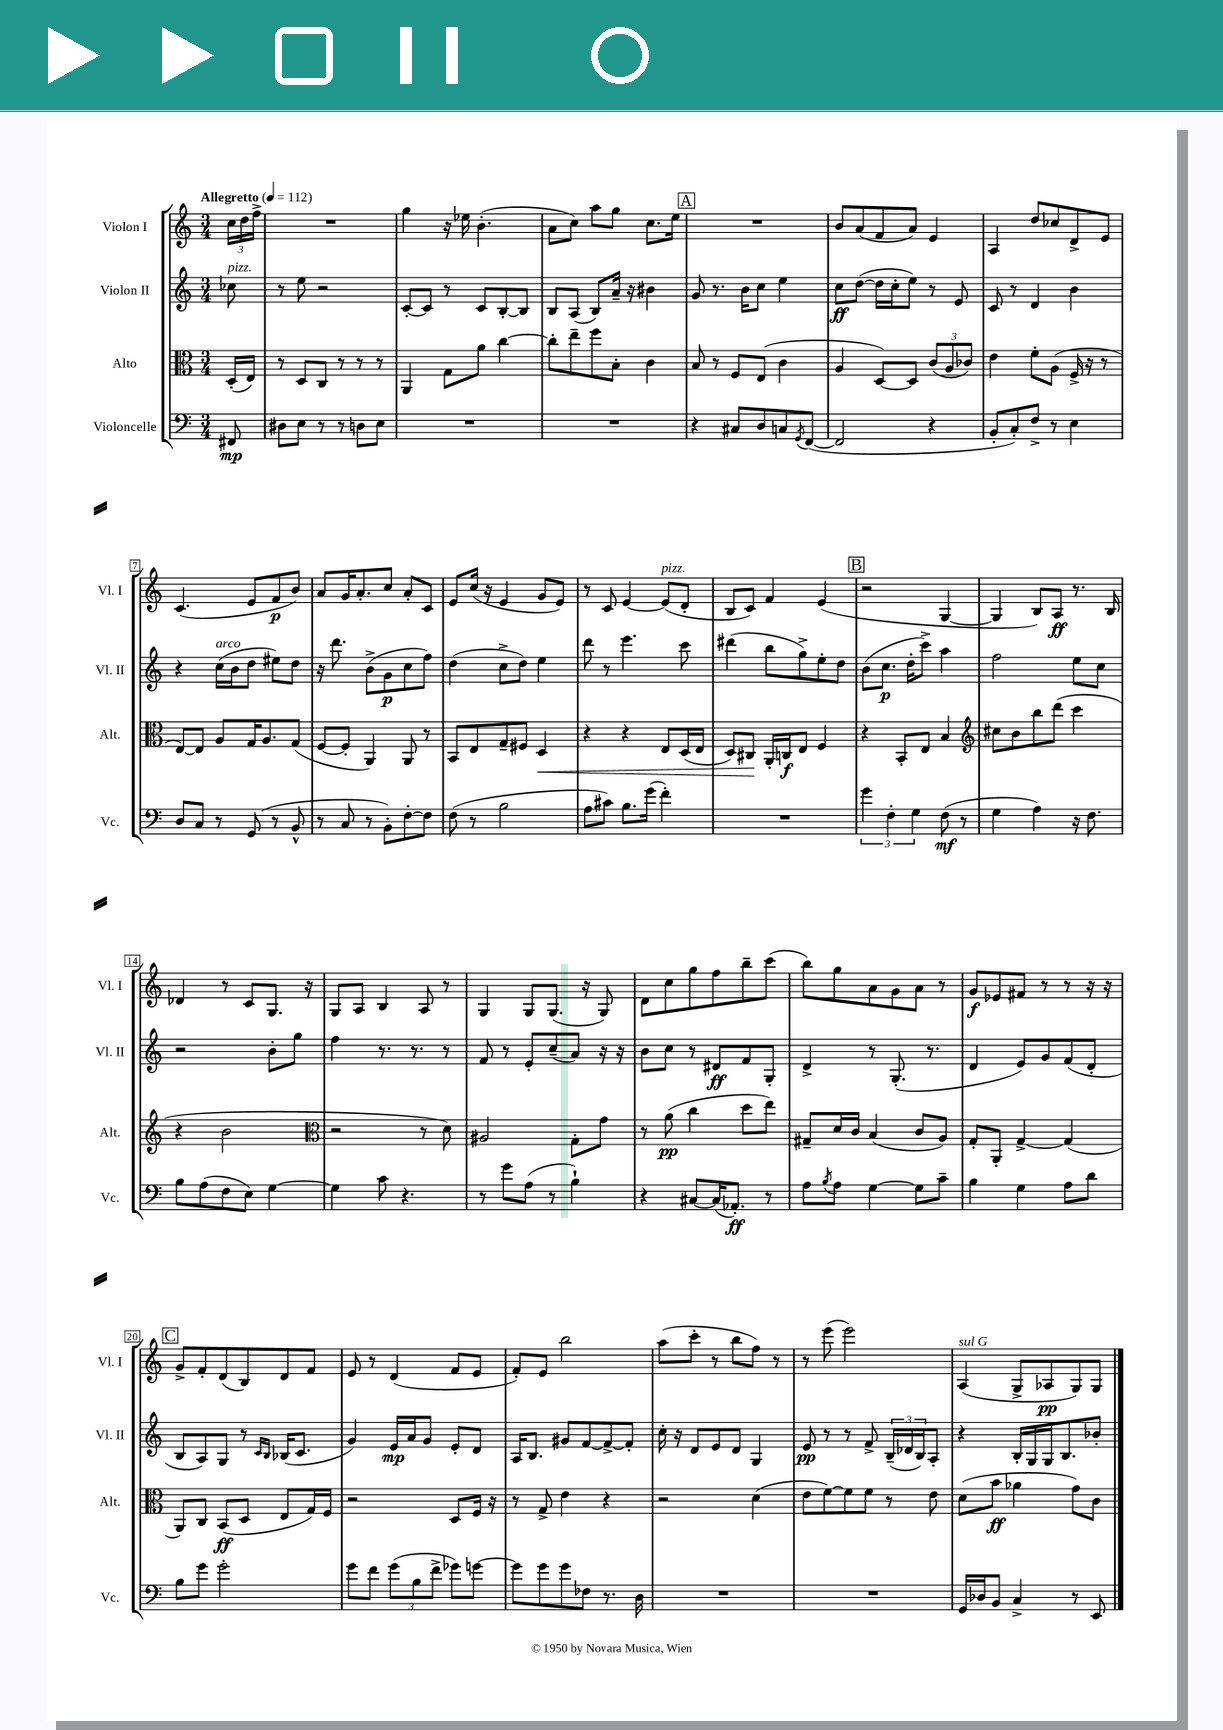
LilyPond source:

<<
\new StaffGroup <<
\new Staff = "s0" \with { instrumentName = "Violon I" shortInstrumentName = "Vl. I" } {
    \clef treble \key c \major \numericTimeSignature \time 3/4 \partial 8 \tempo "Allegretto" 4 = 112
    \tuplet 3/2 { c''16 d''16 f''16-> } |
    R2. |
    g''4 r16 ees''16 b'4.-.( |
    a'8 c''8) a''8 g''8 c''8. e''16 |
    \mark \markup { \box "A" } R2. |
    b'8 a'8( f'8 a'8) e'4 |
    a4 d''8 ces''8 d'8-> e'8 |
    c'4.( e'8 f'8\p b'8) |
    a'8 g'16 a'8.-. c''8 a'8-. c'8 |
    e'8 c''16( r16 e'4 g'8 e'8) |
    r8 c'8 e'4~ e'8^\markup { \italic "pizz." }( d'8-. |
    b8 c'8) f'4 e'4( |
    \mark \markup { \box "B" } r2 g4~ |
    g4 b8) a8\ff r8. b16 |
    des'4 r8 c'8 g8. r16 |
    g8 a8 b4 a8 r8 |
    g4 g8 g8.( r16 g8) |
    d'8 c''8 g''8 f''8 b''8-- c'''8( |
    b''8) g''8 a'8 g'8 a'8 r8 |
    g'8\f ees'8 fis'8 r8 r8 r16 r16 |
    \mark \markup { \box "C" } g'8-> f'8-. d'8( b8) d'8 f'8 |
    e'8 r8 d'4( f'8 e'8 |
    f'8-.) e'8 b''2 |
    a''8( c'''8-. r8 b''8 f''8) r8 |
    r8 e'''8( e'''2) |
    a4^\markup { \italic "sul G" }( g8-> aes8\pp g8) g8 \bar "|." |
}
\new Staff = "s1" \with { instrumentName = "Violon II" shortInstrumentName = "Vl. II" } {
    \clef treble \key c \major \numericTimeSignature \time 3/4 \partial 8
    ces''8^\markup { \italic "pizz." } |
    r8 e''8 r2 |
    c'8~-. c'8 r8 c'8 b8~-. b8 |
    b8 a8( b8) a'16-- r16 bis'4 |
    \mark \markup { \box "A" } g'8 r8. b'16 c''8 e''4 |
    c''8\ff d''8~( d''16 c''16-. e''8) r8 e'8 |
    c'8 r8 d'4 b'4 |
    r4 c''16^\markup { \italic "arco" }( b'16 d''8 eis''8) d''8 |
    r16 d'''8. b'8->( g'8\p c''8 f''8) |
    d''4( c''8-> d''8) e''4 |
    d'''8 r8 e'''4. c'''8 |
    dis'''4( b''8 g''8->) e''8-. d''8 |
    \mark \markup { \box "B" } b'8( c''8.\p d''16-. c'''8->) a''4 |
    f''2 e''8 c''8 |
    r2 b'8-. g''8 |
    f''4 r8. r8. r8 |
    f'8 r8 e'8-. c''8--( a'8) r16 r16 |
    b'8 c''8 r8 dis'8\ff f'8 g8-. |
    d'4-> r8 g8.-.( r8. |
    d'4 e'8) g'8 f'8( d'8-. |
    \mark \markup { \box "C" } b8 a8) g8 r8 \grace { c'16 b16 } bes16( c'8. |
    g'4) e'16\mp a'16 g'8 e'8-. d'8 |
    a16 b8. gis'8 f'8~ f'8~-> f'8-. |
    c''16-. r16 d'8 e'8 d'8 g4 |
    e'8\pp r8 r8 f'8-> \tuplet 3/2 { b16--( des'16 b16) } a8-. |
    r4 b16-. g16 g16 b8. bes'8-. \bar "|." |
}
\new Staff = "s2" \with { instrumentName = "Alto" shortInstrumentName = "Alt." } {
    \clef alto \key c \major \numericTimeSignature \time 3/4 \partial 8
    d16-.( e16) |
    r8 d8 c8 r8 r8 r8 |
    a,4 g8 a'8 c''4~ |
    c''8-. e''8-- f''8 b8-. c'4 |
    \mark \markup { \box "A" } b8 r8 f8 e8( c'4 |
    a4 d8~) d8 \tuplet 3/2 { c'8( a8 ces'8) } |
    e'4 f'8-. a8( f16-> r16 r8 |
    e8~) e8 a8 g16 a8. g8( |
    f8~ f8-. a,4) a,8 r8 |
    b,8 e8 g8-- fis8 d4\< |
    r4 r4 e8 d16( e16 |
    d8) cis8\! a,16-. c16\f e8 f4 |
    \mark \markup { \box "B" } r4 b,8-. e8 b4 |
    \clef treble cis''8 b'8 b''8 d'''8( c'''4 |
    r4 b'2 |
    \clef alto r2 r8 d'8) |
    ais2 g8-. g'8 |
    r8 a'8\pp( c''4 d''8 e''8) |
    gis8-- d'16 c'16 b4( c'8 a8) |
    g8-. a,8-. g4~-> g4( |
    \mark \markup { \box "C" } a,8) c8 b,8\ff( d8 e8 g16) f16 |
    r2 d8 f16 r16 |
    r8 g8-> e'4 r4 |
    r2 d'4( |
    e'8 f'8~) f'8 f'8 r8 e'8 |
    d'8( b'8\ff aes'4 g'8) c'8 \bar "|." |
}
\new Staff = "s3" \with { instrumentName = "Violoncelle" shortInstrumentName = "Vc." } {
    \clef bass \key c \major \numericTimeSignature \time 3/4 \partial 8
    fis,8\mp |
    dis8 e8 r8 r8 d8 e8 |
    R2. |
    R2. |
    \mark \markup { \box "A" } r4 cis8 d8 c8 \acciaccatura { g,8 } f,8~( |
    f,2 r4 |
    b,8-. c8-.) f8-> r8 e4 |
    d8 c8 r8 g,8( r8 b,8-^ |
    r8 c8 r8 b,8-.) f8~-. f8 |
    f8( r8 b2 |
    a8 cis'8) b8. g'16( f'4-.) |
    R2. |
    \mark \markup { \box "B" } \tuplet 3/2 { g'4 f4-. g4 } f8\mf( r8 |
    g4 a4) r16 f8. |
    b8 a8( f8 e8) g4~ |
    g4 c'8 r4. |
    r8 g'8 a8( r8 b4-!) |
    r4 cis8~ cis16( aes,8.-.\ff) r8 |
    a8 \acciaccatura { b8 } a8 g4~ g8 c'8-- |
    b4 g4 a8 d'8 |
    \mark \markup { \box "C" } b8 g'8 g'2-. |
    g'8 f'8 \tuplet 3/2 { g'8( b8 f'8-> } ges'8) g'8~ |
    g'8 g'8 g'8 fes8 r8. d16 |
    R2. |
    R2. |
    g,16 des16 b,8 c4-> r8 e,8 \bar "|." |
}
>>
>>
\layout { \context { \Score \override BarNumber.stencil = #(make-stencil-boxer 0.1 0.3 ly:text-interface::print) } }
